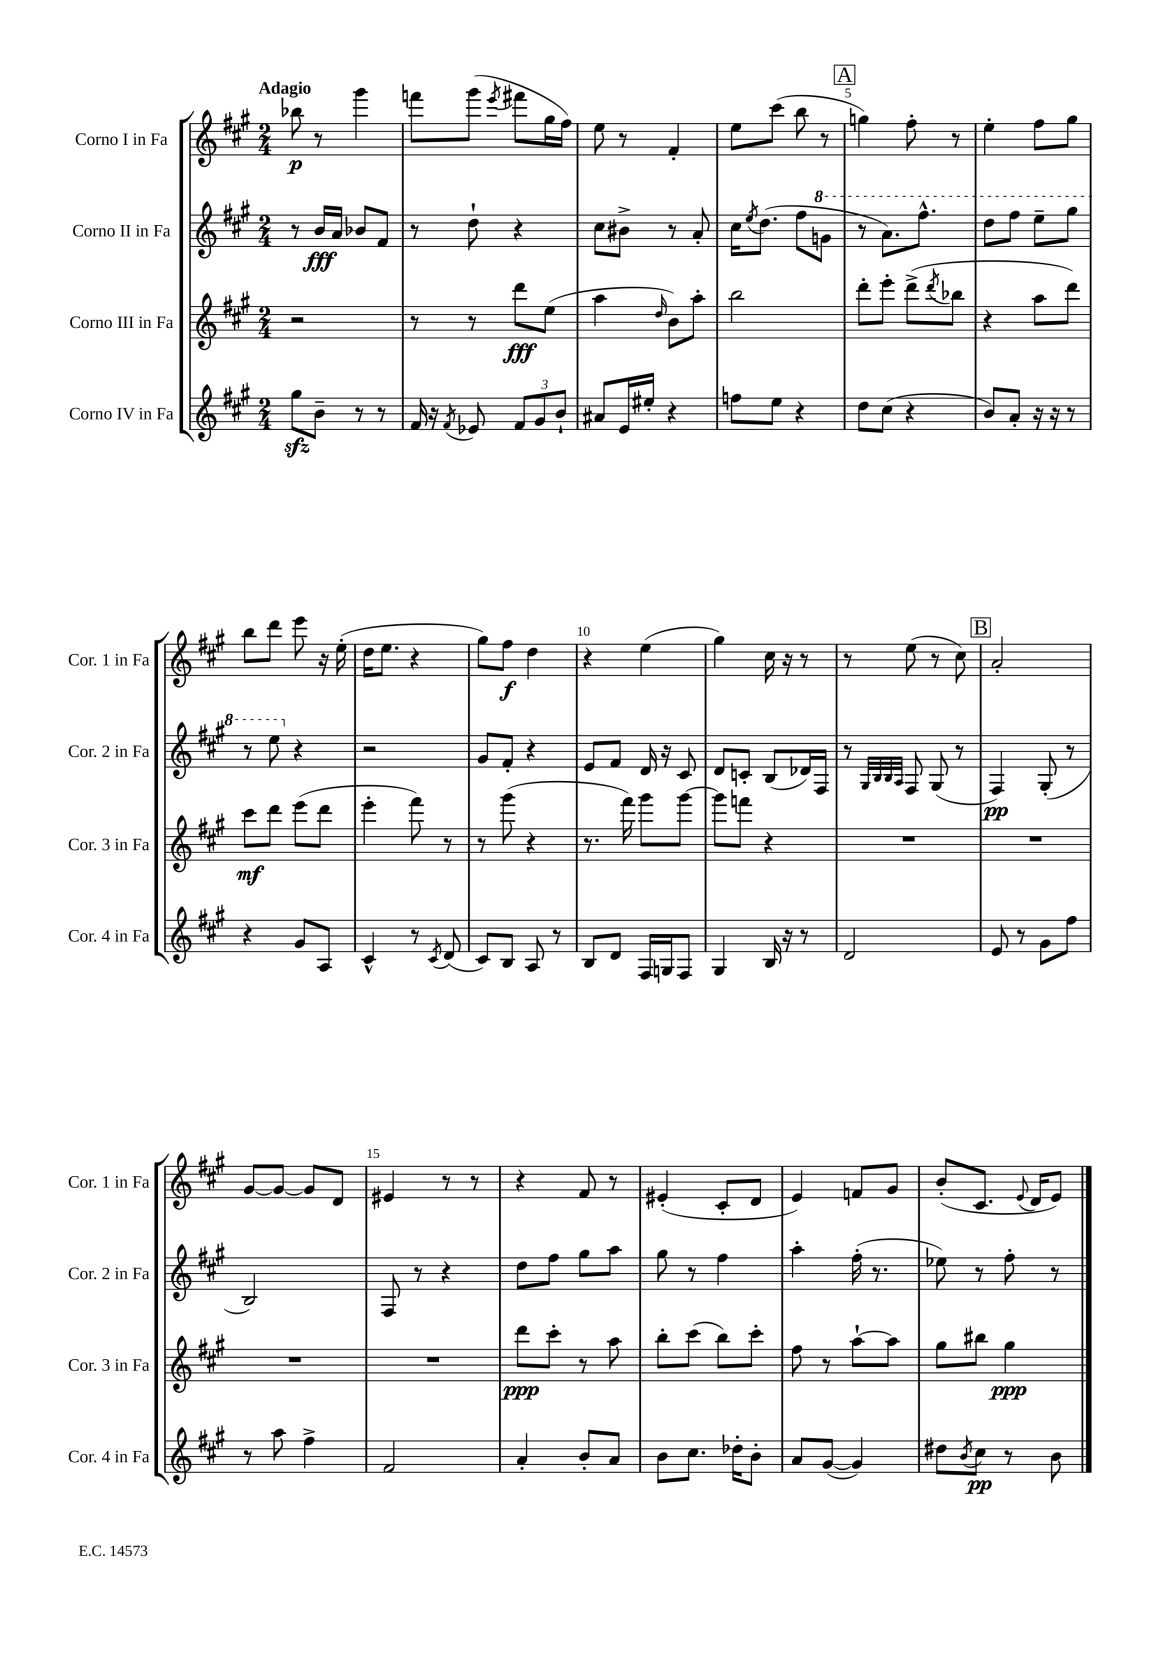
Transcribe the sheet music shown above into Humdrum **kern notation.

**kern	**kern	**kern	**kern
*staff4	*staff3	*staff2	*staff1
*clefG2	*clefG2	*clefG2	*clefG2
*k[f#c#g#]	*k[f#c#g#]	*k[f#c#g#]	*k[f#c#g#]
*M2/4	*M2/4	*M2/4	*M2/4
8gg#\L	2r	8r	8bb-\
8b~\J	.	16b/LL	8r
.	.	16a/JJ	.
8r	.	8b-/L	4ggg#\
8r	.	8f#/J	.
=	=	=	=
16f#/	8r	8r	8fff\L
16r	.	.	.
8qf#/	.	.	.
8e-/	8r	8dd`\	(8ggg#\J
.	.	.	8qeee/
12f#/L	8ddd\L	4r	8fff#\L
12g#/	.	.	.
.	(8ee\J	.	16gg#\L
12b`/J	.	.	.
.	.	.	16ff#\JJ)
=	=	=	=
8a#/L	4aa\	8cc#\L	8ee\
16e/L	.	8b#^\J	8r
16ee#'/JJ	.	.	.
.	16qqdd/	.	.
4r	8b\L)	8r	4f#'/
.	8aa'\J	8a'/	.
=	=	=	=
8ff\L	2bb\	16cc#\LK	8ee\L
.	.	8qee/	.
.	.	(8.dd\J	.
8ee\J	.	.	(8ccc#\J
4r	.	8ff#\L	8bb\
.	.	8gg\J	8r
=	=	=	=
8dd\L	8ddd'\L	8r	4gg\)
(8cc#\J	8eee'\J	8.aa\L)	.
4r	(8ddd^\L	.	8ff#'\
.	.	8.fff#^^\J	.
.	8qddd/	.	.
.	8bb-\J	.	8r
=	=	=	=
8b/L)	4r	8ddd\L	4ee'\
8a'/J	.	8fff#\J	.
16r	8aa\L	8eee~\L	8ff#\L
16r	.	.	.
8r	8ddd\J)	8ggg#\J	8gg#\J
=	=	=	=
4r	8ccc#\L	8r	8bb\L
.	8ddd\J	8eee\	8ddd\J
8g#/L	(8eee\L	4r	8eee\
8A/J	8ddd\J	.	16r
.	.	.	(16ee'\
=	=	=	=
4c#^^/	4eee'\	2r	16dd\LK
.	.	.	8.ee\J
8r	8fff#\)	.	4r
8qc#/	.	.	.
(8d/	8r	.	.
=	=	=	=
8c#/L)	8r	8g#/L	8gg#\L)
8B/J	(8ggg#\	8f#'/J	8ff#\J
8A/	4r	4r	4dd\
8r	.	.	.
=	=	=	=
8B/L	8.r	8e/L	4r
8d/J	.	8f#/J	.
.	16fff#\)	.	.
16F#/LL	8ggg#\L	16d/	(4ee\
16G/J	.	16r	.
8F#/J	[8ggg#\J	8c#/	.
=	=	=	=
4G#/	8ggg#\]L	8d/L	4gg#\)
.	8fff\J	8c'/J	.
16B/	4r	(8B/L	16cc#\
16r	.	.	16r
8r	.	16d-/L)	8r
.	.	16F#/JJ	.
=	=	=	=
2d/	2r	8r	8r
.	.	32qqG#/LLL	.
.	.	32qqB/	.
.	.	32qqB/	.
.	.	32qqA/JJJ	.
.	.	8F#/	(8ee\
.	.	(8G#/	8r
.	.	8r	8cc#\)
=	=	=	=
8e/	2r	4F#/)	2a'/
8r	.	.	.
8g#\L	.	(8G#'/	.
8ff#\J	.	8r	.
=	=	=	=
8r	2r	2B/)	[8g#/L
8aa\	.	.	8g#/_J
4ff#^\	.	.	8g#/]L
.	.	.	8d/J
=	=	=	=
2f#/	2r	8F#/	4e#/
.	.	8r	.
.	.	4r	8r
.	.	.	8r
=	=	=	=
4a'/	8ddd\L	8dd\L	4r
.	8ccc#'\J	8ff#\J	.
8b'/L	8r	8gg#\L	8f#/
8a/J	8aa\	8aa\J	8r
=	=	=	=
8b\L	8bb'\L	8gg#\	(4e#'/
8.cc#\J	(8ccc#\J	8r	.
.	8bb\L)	4ff#\	8c#'/L
16dd-'\LK	.	.	.
8b'\J	8ccc#'\J	.	8d/J
=	=	=	=
8a/L	8ff#\	4aa'\	4e/)
([8g#/J	8r	.	.
4g#/])	[8aa`\L	(16ff#'\	8f/L
.	.	8.r	.
.	8aa\]J	.	8g#/J
=	=	=	=
8dd#\L	8gg#\L	8ee-\)	(8b'/L
8qb/	.	.	.
8cc#\J	8bb#\J	8r	8.c#/J
8r	4gg#\	8ff#'\	.
.	.	.	8qqe/
.	.	.	16d/LK
8b\	.	8r	8e/J)
==	==	==	==
*-	*-	*-	*-
